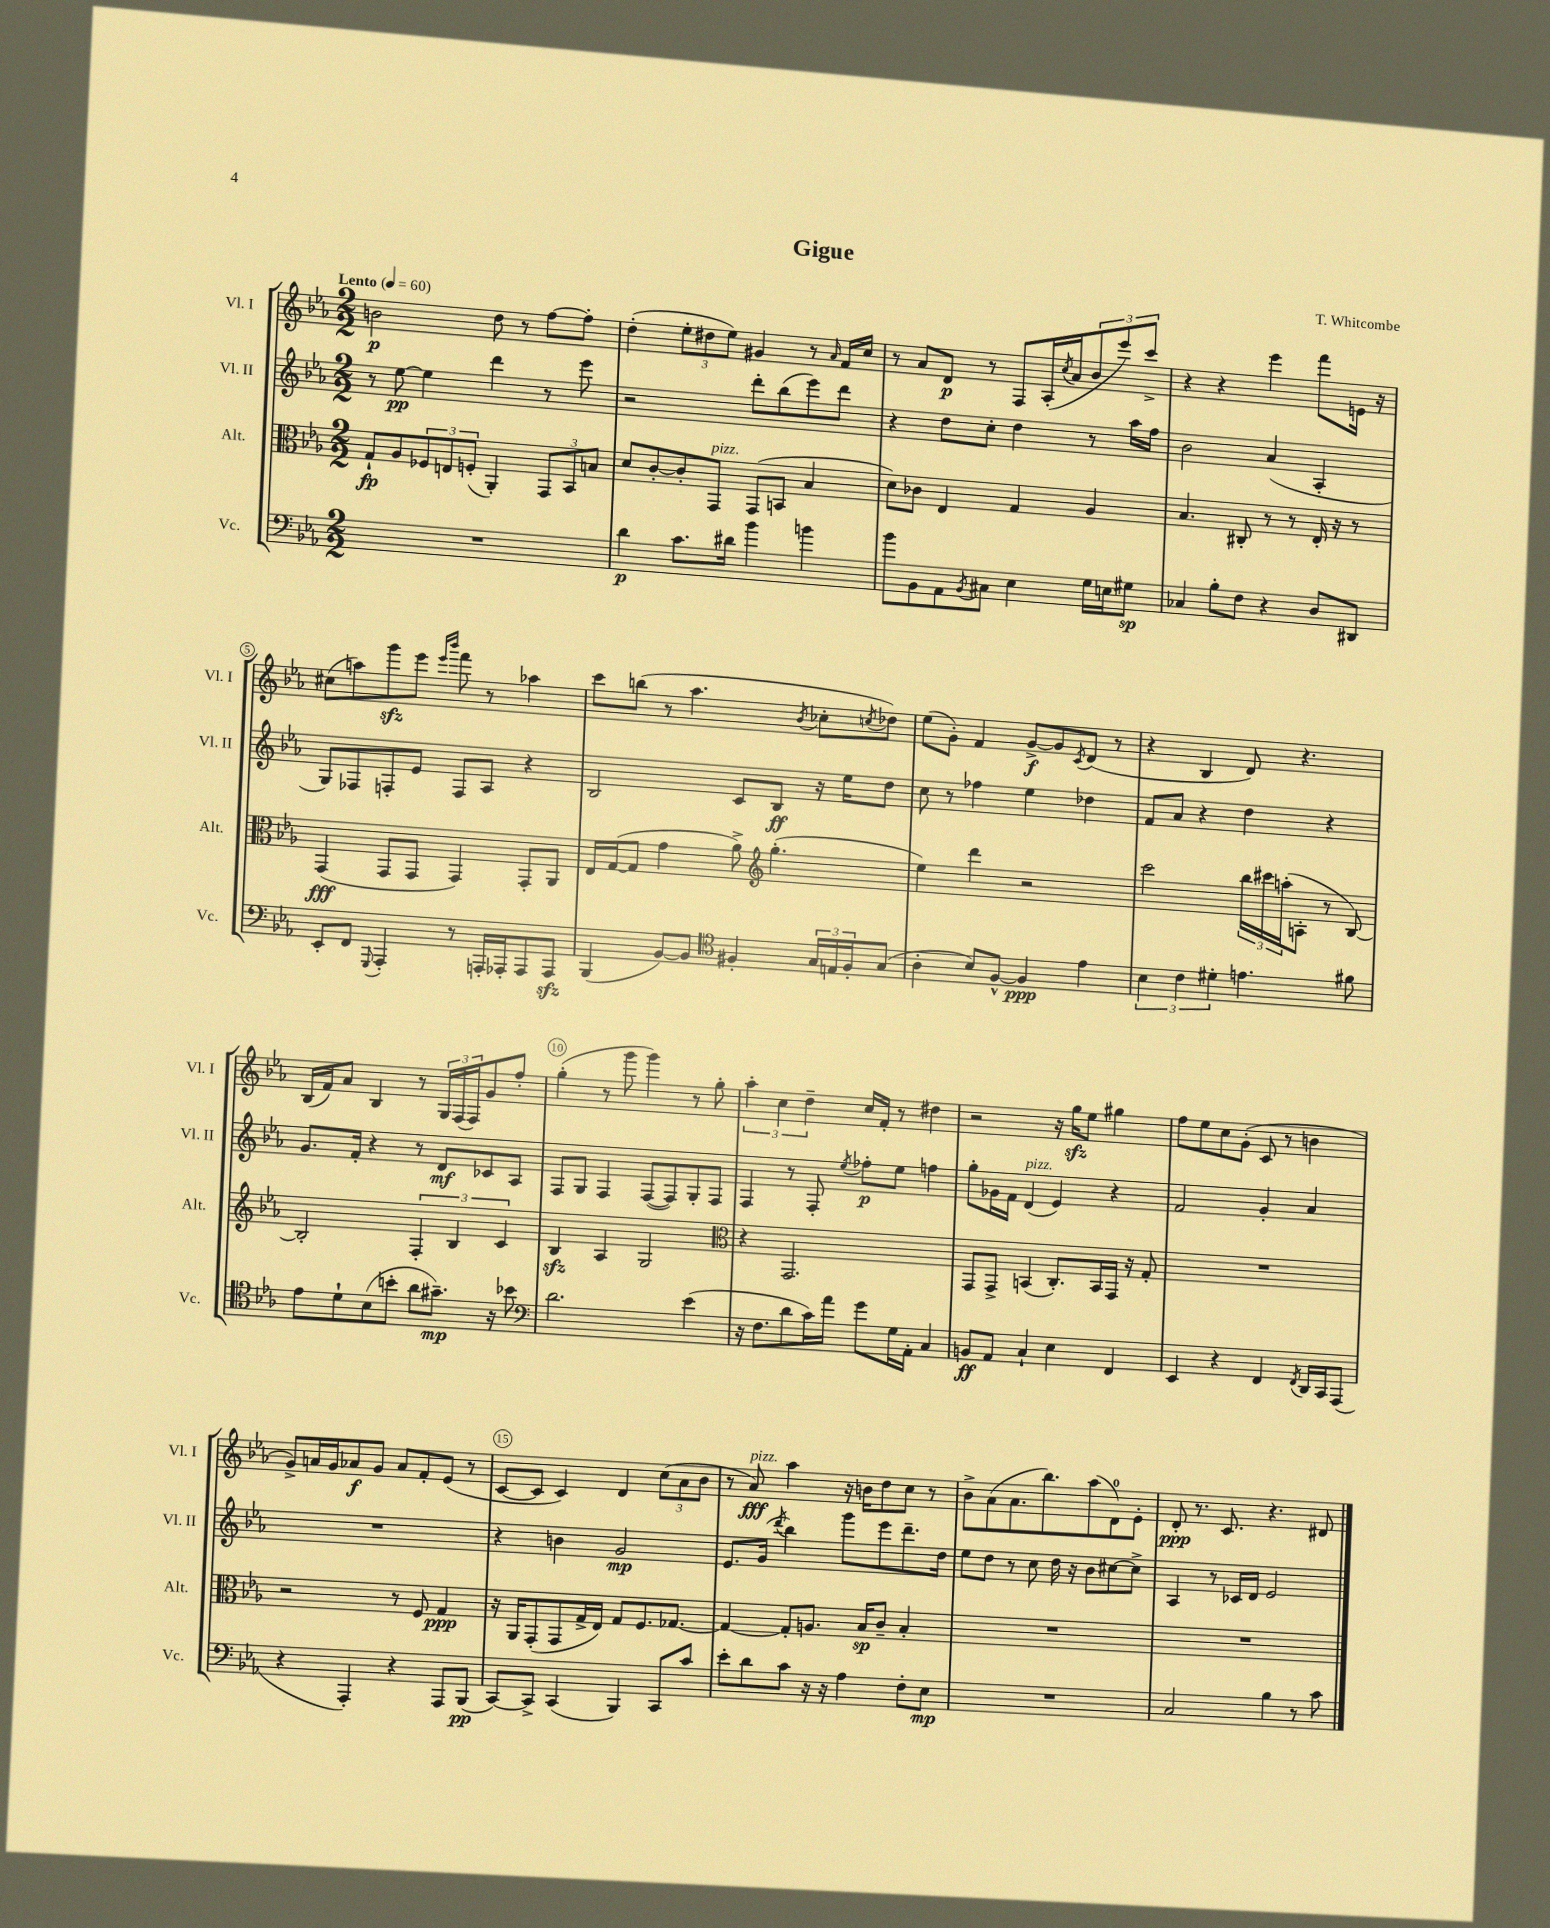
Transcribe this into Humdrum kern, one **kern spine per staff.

**kern	**kern	**kern	**kern
*staff4	*staff3	*staff2	*staff1
*clefF4	*clefC3	*clefG2	*clefG2
*k[b-e-a-]	*k[b-e-a-]	*k[b-e-a-]	*k[b-e-a-]
*M2/2	*M2/2	*M2/2	*M2/2
*MM60	*MM60	*MM60	*MM60
1r	8G`/L	8r	2b\
.	8A-/	[8ee-\	.
.	12F-/	4ee-\]	.
.	12E/	.	.
.	(12F'/J	.	.
.	4AA-'/)	4ddd\	8dd\
.	.	.	8r
.	12GG/L	8r	[8ff\L
.	12BB-/	.	.
.	.	8eee-\	8ff'\]J
.	12B/J	.	.
=	=	=	=
4d\	8d/L	2r	(4dd'\
.	[8c'/	.	.
8.c\L	8c'/]	.	12ee-'\L
.	.	.	12dd#\
.	8GG/J	.	.
.	.	.	12ee-\J)
16d#\Jk	.	.	.
4b-\	(8GG/L	8ddd'\L	4g#/
.	8BB/J	(8bb-\	.
4b\	4B-/	8eee-\)	8r
.	.	.	16qqa-/
.	.	8ddd\J	16f/LL
.	.	.	16cc/JJ
=	=	=	=
8b-\L	8d\L)	4r	8r
8BB-\	8c-\J	.	8a-/L
8AA-\	4E-/	8dd\L	8d/J
8qBB-/	.	.	.
8C#\J	.	8cc'\J	8r
4E-\	4G/	4dd\	8F/L
.	.	.	(16A-'/L
.	.	.	8qcc/
.	.	.	16a-/J
16G\LL	4A-/	8r	12b-/
16E\J	.	.	.
.	.	.	12eee-/)
8G#\J	.	16aa-\LL	.
.	.	.	12ccc^/J
.	.	16ff\JJ	.
=	=	=	=
4C-/	4.B-/	2b-\	4r
8B-'\L	.	.	4r
8F\J	8C#'/	.	.
4r	8r	(4a-/	4eee-\
.	8r	.	.
8D/L	16E-'/	4A-'/	8fff\L
.	16r	.	.
8DD#/J	8r	.	16e\Jk
.	.	.	16r
=	=	=	=
8EE-'/L	(4GG/	8G/L)	(8cc#\L
8FF/J	.	8F-/	8aa\)
8qqGGG/	.	.	.
4AAA-'/	8GG/L	8F'/	8ggg\
.	8GG/J	8e-/J	8eee-\J
.	.	.	16qqeee-/LL
.	.	.	16qqbbb-/JJ
8r	4GG/)	8F/L	8fff\
16AAA'/LL	.	8A-/J	8r
16AAA-'/J	.	.	.
8AAA-/	8GG'/L	4r	4aa-\
8AAA-/J	8AA-/J	.	.
=	=	=	=
(4BBB-/	16E-/LL	2B-/	8ccc\L
.	([16G/J	.	.
.	8G/]J	.	(8bb\J
[8BB-/L)	4g\	.	8r
8BB-/]J	.	.	4.aa-\
*clefC4	*	*	*
4F#'/	8a-^\)	8c/L	.
*	*clefG2	*	*
.	(4.gg'\	8B-/J	.
.	.	.	8qb-/
24G/LL	.	16r	8cc-'\L
24E/	.	.	.
.	.	16ee-\LK	.
24F#'/J	.	.	.
.	.	.	8qcc/
(8G/J	.	8dd\J	8dd-\J)
=	=	=	=
4A-'\	4ee-\)	8cc\	(8ee-\L
.	.	8r	8g'\J)
8B-/L)	4ddd\	4ff-\	4f/
[8F^^/J	.	.	.
4F/]	2r	4ee-\	[8g^/L
.	.	.	8g/]
.	.	.	8qc/
4e-\	.	4dd-\	(8d/J
.	.	.	8r
=	=	=	=
6B-\	2ccc\	8f/L	4r
.	.	8a-/J	.
6c\	.	.	.
.	.	4r	4B-/
6d#'\	.	.	.
4.e\	24bb-\LL	4dd\	8d/)
.	24ccc#\	.	.
.	(24aa'\J	.	.
.	8A'\J	.	4.r
.	8r	4r	.
8f#\	[8B-/)	.	.
=	=	=	=
8e-\L	2B-'/]	8.g/L	(16B-/LL
.	.	.	16f/J)
8d`\	.	.	8a-/J
.	.	16f'/Jk	.
(8B-\	.	4r	4B-/
8b'\J	.	.	.
8a-\L	6F'/	8r	8r
8.g#~\J)	.	8d/L	24G/LL
.	6B-/	.	(24F/
.	.	.	24F/J)
.	.	8c-/	8g/
16r	.	.	.
.	6c/	.	.
8b-\	.	8A-/J	8ff'/J
=	=	=	=
*clefF4	*	*	*
2.d\	4B-/	8F/L	(4gg'\
.	.	8G/J	.
.	4A-/	4F/	8r
.	.	.	8ggg\
.	2G/	([8F/L	4ggg\)
.	.	8F/])	.
(4e-\	.	8G'/	8r
.	.	8F/J	8gg'\
=	=	=	=
*	*clefC3	*	*
16r	4r	4F/	6aa-'\
8.F\L	.	.	.
.	.	.	6cc\
8d\	2.GG/	8r	.
.	.	.	6dd~\
16c\L)	.	8F'/	.
16a-\JJ	.	.	.
.	.	8qee-/	.
8g\L	.	8ff-'\L	16cc/LL
.	.	.	16f'/JJ
16G\L	.	8ee-\J	8r
16AA-'\JJ	.	.	.
4C/	.	4ff\	4dd#\
=	=	=	=
8BB/L	8GG/L	8gg'\L	2r
8AA-/J	8GG^/J	16g-\L	.
.	.	16f\JJ	.
4C`/	(4BB/	(4d/	.
4E-\	8.C'/L)	4e-/)	16r
.	.	.	16gg\LK
.	.	.	8ee-\J
.	16BB/L	.	.
4FF/	16GG/JJ	4r	4gg#\
.	16r	.	.
.	8G'/	.	.
=	=	=	=
4EE-/	1r	2f/	8ff\L
.	.	.	8ee-\
4r	.	.	8cc\
.	.	.	(8g'\J
4FF/	.	4g'/	8c/
.	.	.	8r
8qFF/	.	.	.
16DD/LL	.	4a-/	4b\
16CC/J	.	.	.
(8AAA-/J	.	.	.
=	=	=	=
4r	2r	1r	8g^/L)
.	.	.	16a/L
.	.	.	16g/J
4AAA-'/)	.	.	8a-/
.	.	.	8g/J
4r	8r	.	8a-/L
.	8F/	.	8f'/
8AAA-/L	4G/	.	(8e-/J
(8BBB-/J	.	.	8r
=	=	=	=
[8CC/L)	16r	4r	[8c/L
.	16AA-/LK	.	.
8CC^/]J	(8GG'/	.	8c/]J
(4CC/	8GG/	4b\	4c/)
.	16G^/L	.	.
.	16E-/JJ)	.	.
4BBB-/)	8G/L	2g/	4d/
.	8.F/	.	.
8CC/L	.	.	(12cc\L
.	[8.G-/J	.	.
.	.	.	12a-\
8c/J	.	.	.
.	.	.	12b-\J
=	=	=	=
8e-'\L	4G-/_	8.e-/L	8r
8d\	.	.	8a-/)
.	.	(16g/Jk	.
.	.	8qddd/	.
8c\J	8G-'/]L	4bb-\)	4aa-\
16r	8.A/J	.	.
16r	.	.	.
4A-\	.	8ggg\L	16r
.	16B-/LK	.	16b\LK
.	8c~/J	8eee-\	8dd\
8F'\L	4B-'/	8.ddd~\	8cc\J
8E-\J	.	.	8r
.	.	16dd\Jk	.
=	=	=	=
1r	1r	8ee-\L	8b-^\L
.	.	8dd\J	(8a-\
.	.	8r	8.a-\
.	.	8cc\	.
.	.	.	8.bb-\)
.	.	16dd\	.
.	.	16r	.
.	.	8b-\L	(8aa-\
.	.	[8cc#\	8d\)
.	.	8cc#^\]J	8e-'\J
=	=	=	=
2C/	1r	4A-/	8d'/
.	.	.	8.r
.	.	8r	.
.	.	.	8.c/
.	.	16c-/LL	.
.	.	16d/JJ	.
4B-\	.	2e-/	4.r
8r	.	.	.
8c\	.	.	8d#/
==	==	==	==
*-	*-	*-	*-
